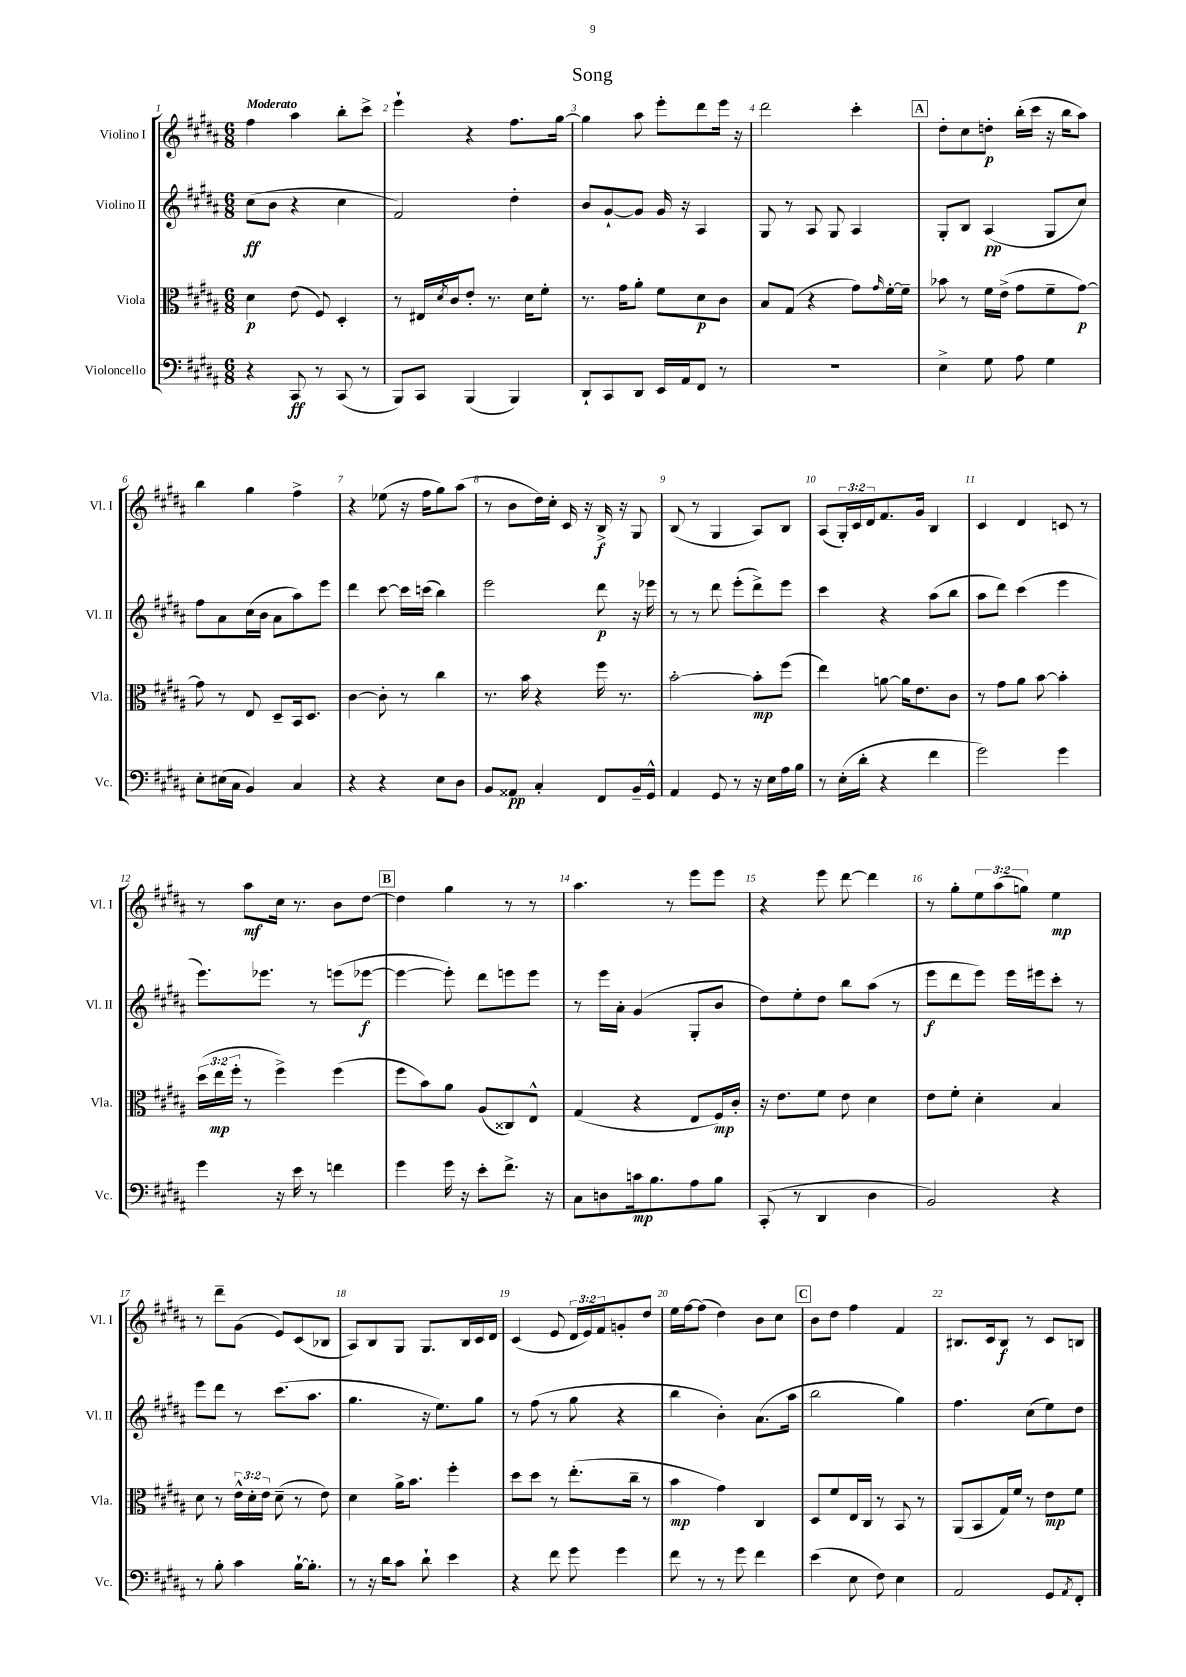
\header { title = "Song" }
<<
\new StaffGroup <<
\new Staff = "s0" \with { instrumentName = "Violino I" shortInstrumentName = "Vl. I" } {
    \clef treble \key b \major \numericTimeSignature \time 6/8 \override Staff.TupletNumber.text = #tuplet-number::calc-fraction-text \tempo "Moderato"
    fis''4 ais''4 b''8-. cis'''8-> |
    e'''4-! r4 fis''8. gis''16~ |
    gis''4 ais''8 e'''8-. dis'''8 e'''16 r16 |
    dis'''2 cis'''4-. |
    \mark \markup { \box "A" } dis''8-. cis''8 d''8-.\p b''16-.( cis'''16 r16 b''16 ais''8) |
    b''4 gis''4 fis''4-> |
    r4 ees''8( r16 fis''16 gis''8) ais''8( |
    r8 b'8 dis''16) cis''16-. cis'16 r16 b16->\f r16 gis8 |
    b8( r8 gis4 ais8) b8 |
    ais8( \tuplet 3/2 { gis16-.) cis'16 dis'16 } fis'8. gis'16 b4 |
    cis'4 dis'4 c'8 r8 |
    r8 ais''8\mf cis''16 r8. b'8 dis''8~ |
    \mark \markup { \box "B" } dis''4 gis''4 r8 r8 |
    ais''4. r8 e'''8 e'''8 |
    r4 e'''8 dis'''8~ dis'''4 |
    r8 gis''8-. \tuplet 3/2 { e''8 ais''8( g''8) } e''4\mp |
    r8 dis'''8-- gis'8( e'8) cis'8( bes8 |
    ais8) b8 gis8 gis8. b16 cis'16 dis'16 |
    cis'4( e'8 \tuplet 3/2 { dis'16 e'16) fis'16 } g'8-. dis''8 |
    e''16 fis''16~ fis''8( dis''4) b'8 cis''8 |
    \mark \markup { \box "C" } b'8 dis''8 fis''4 fis'4 |
    bis8. cis'16 bis8\f r8 cis'8 b8 \bar "|." |
}
\new Staff = "s1" \with { instrumentName = "Violino II" shortInstrumentName = "Vl. II" } {
    \clef treble \key b \major \numericTimeSignature \time 6/8
    cis''8\ff( b'8 r4 cis''4 |
    fis'2) dis''4-. |
    b'8 gis'8~-! gis'8 gis'16 r16 ais4 |
    gis8 r8 ais8 gis8 ais4 |
    \mark \markup { \box "A" } gis8-. b8 ais4\pp( gis8 cis''8) |
    fis''8 ais'8 cis''16( b'16 ais'8 ais''8) e'''8 |
    dis'''4 cis'''8~ cis'''16 c'''16( b''4) |
    e'''2 dis'''8\p r16 ees'''16 |
    r8 r8 dis'''8 e'''8-.( dis'''8->) e'''8 |
    cis'''4 r4 ais''8( b''8 |
    ais''8 dis'''8) cis'''4( e'''4 |
    e'''8.) ees'''8. r8 e'''8( ees'''8~\f |
    \mark \markup { \box "B" } ees'''4~ ees'''8-.) dis'''8 e'''8 e'''8 |
    r8 e'''16 ais'16-. gis'4( gis8-. b'8 |
    dis''8) e''8-. dis''8 b''8 ais''8( r8 |
    e'''8\f dis'''8 e'''8) e'''16 eis'''16 cis'''8-. r8 |
    e'''8 dis'''8 r8 cis'''8.( ais''8. |
    gis''4. r16 e''8.) gis''8 |
    r8 fis''8( r8 gis''8 r4 |
    b''4 b'4-.) ais'8.( ais''16 |
    \mark \markup { \box "C" } b''2 gis''4) |
    fis''4. cis''8( e''8) dis''8 \bar "|." |
}
\new Staff = "s2" \with { instrumentName = "Viola" shortInstrumentName = "Vla." } {
    \clef alto \key b \major \numericTimeSignature \time 6/8 \override Staff.TupletNumber.text = #tuplet-number::calc-fraction-text
    dis'4\p e'8( fis8) dis4-. |
    r8 eis16 \acciaccatura { dis'8 } cis'16 e'8-. r8. dis'16 fis'8-. |
    r8. gis'16 ais'8-. fis'8 dis'8\p cis'8 |
    b8 gis8( r4 gis'8) \grace { gis'16 } fis'16~-. fis'16-- |
    \mark \markup { \box "A" } bes'8 r8 fis'16 e'16->( gis'8 fis'8-- gis'8~\p) |
    gis'8 r8 e8 dis8-- b,16 dis8. |
    cis'4~ cis'8-. r8 cis''4 |
    r8. b'16 r4 fis''16 r8. |
    b'2~-. b'8-.\mp fis''8( |
    e''4) a'8~ a'16 e'8. cis'8 |
    r8 gis'8 ais'8 b'8~ b'4-. |
    \tuplet 3/2 { dis''16( e''16\mp fis''16-. } r8 fis''4->) fis''4( |
    \mark \markup { \box "B" } fis''8 b'8) ais'8 ais8( cisis8) e8-^ |
    gis4( r4 e8 fis16\mp) cis'16-. |
    r16 e'8. fis'8 e'8 dis'4 |
    e'8 fis'8-. dis'4-. b4 |
    dis'8 r8 \tuplet 3/2 { e'16-^ dis'16-. e'16 } dis'8--( r8 e'8) |
    dis'4 ais'16-> b'8. fis''4-. |
    dis''8 dis''8 r8 e''8.-.( cis''16-- r8 |
    b'4\mp gis'4) cis4 |
    \mark \markup { \box "C" } dis8 fis'8 e16 cis16 r8 b,8 r8 |
    ais,8( b,8 gis16) fis'16 r8 e'8\mp fis'8 \bar "|." |
}
\new Staff = "s3" \with { instrumentName = "Violoncello" shortInstrumentName = "Vc." } {
    \clef bass \key b \major \numericTimeSignature \time 6/8
    r4 cis,8\ff r8 cis,8( r8 |
    b,,8) cis,8 b,,4( b,,4) |
    dis,8-! cis,8 dis,8 e,16 ais,16 fis,8 r8 |
    R2. |
    \mark \markup { \box "A" } e4-> gis8 ais8 gis4 |
    e8-. eis16( cis16 b,4) cis4 |
    r4 r4 e8 dis8 |
    b,8 aisis,8\pp cis4-. fis,8 b,16-- gis,16-^ |
    ais,4 gis,8 r8 r16 e16 ais16 b16 |
    r8 e16-.( dis'16-. r4 fis'4 |
    gis'2) gis'4 |
    gis'4 r16 e'16 r8 f'4 |
    \mark \markup { \box "B" } gis'4 gis'16 r16 e'8-. fis'8.-> r16 |
    cis8 d8 c'16\mp b8. ais8 b8 |
    cis,8-.( r8 dis,4 dis4 |
    b,2) r4 |
    r8 b8-. cis'4 b16~-! b8.-. |
    r8 r16 dis'16 cis'8 dis'8-! e'4 |
    r4 fis'8 gis'8 gis'4 |
    fis'8 r8 r8 gis'8 fis'4 |
    \mark \markup { \box "C" } e'4( e8 fis8) e4 |
    ais,2 gis,8 \acciaccatura { ais,8 } fis,8-. \bar "|." |
}
>>
>>
\layout { \context { \Score \override BarNumber.break-visibility = ##(#f #t #t) barNumberVisibility = #all-bar-numbers-visible } }
